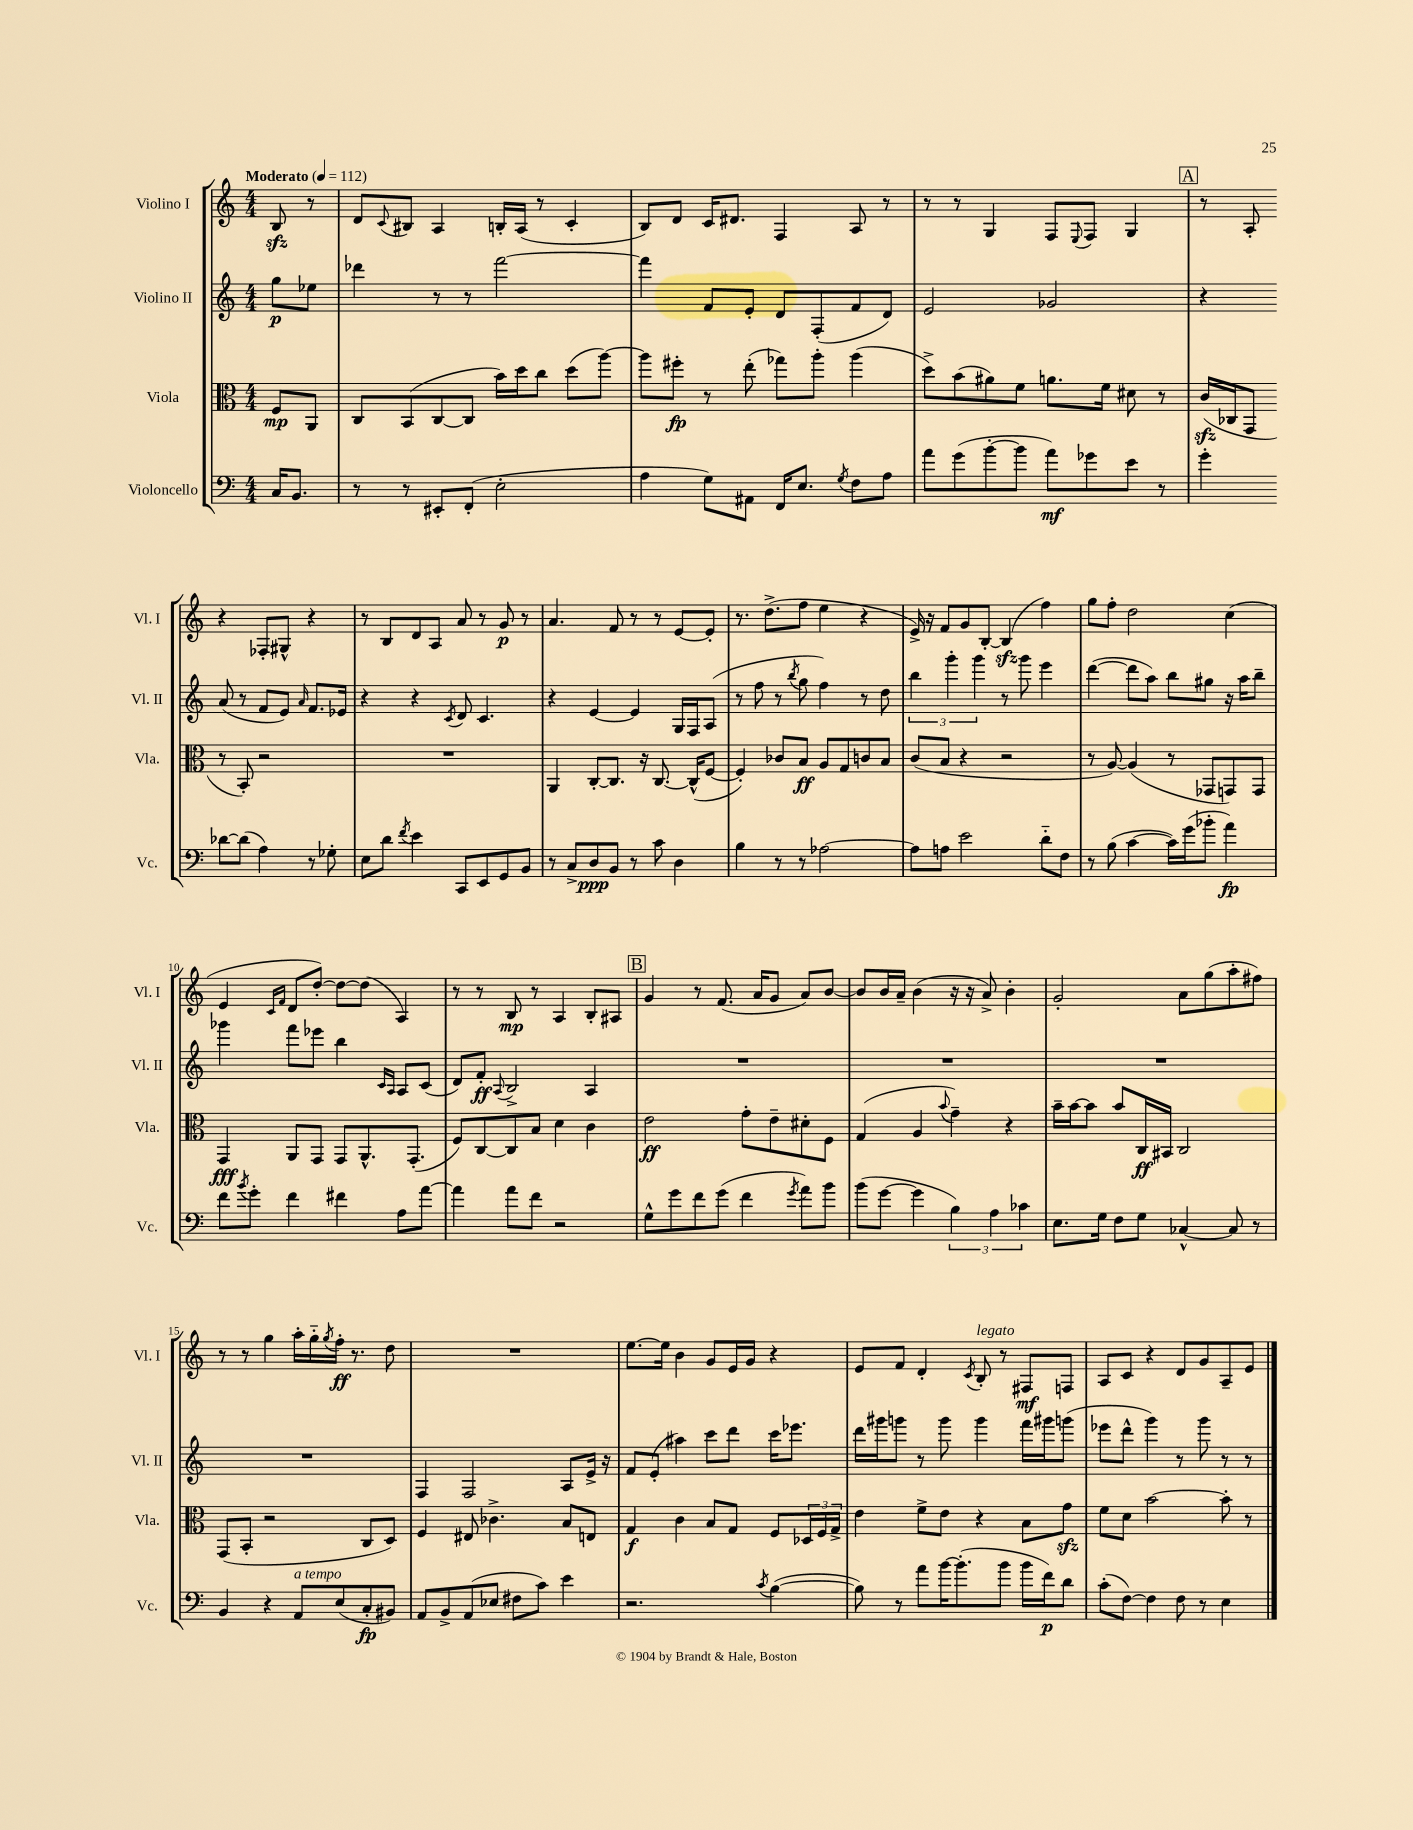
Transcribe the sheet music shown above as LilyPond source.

<<
\new StaffGroup <<
\new Staff = "s0" \with { instrumentName = "Violino I" shortInstrumentName = "Vl. I" } {
    \clef treble \key c \major \numericTimeSignature \time 4/4 \partial 4 \tempo "Moderato" 4 = 112
    b8\sfz r8 |
    d'8 \appoggiatura { c'8 } bis8 a4 b16-. a16( r8 c'4-. |
    b8) d'8 c'16 dis'8. f4 a8 r8 |
    r8 r8 g4 f8 \appoggiatura { e8 } f8 g4 |
    \mark \markup { \box "A" } r8 a8-. r4 fes8-. gis8-^ r4 |
    r8 b8 d'8 a8 a'8 r8 g'8\p r8 |
    a'4. f'8 r8 r8 e'8~ e'8-. |
    r8. d''8.->( f''8 e''4 r4 |
    e'16->) r16 f'8 g'8 b8~-. b4\sfz( f''4) |
    g''8 f''8-. d''2 c''4( |
    e'4 \grace { c'16 f'16 } d'8 d''8~-.) d''8~ d''8( a4) |
    r8 r8 b8\mp r8 a4 b8-. ais8 |
    \mark \markup { \box "B" } g'4 r8 f'8.( a'16 g'8 a'8) b'8~ |
    b'8 b'16 a'16-- b'4( r16 r16 a'8->) b'4-. |
    g'2-. a'8 g''8( a''8-. fis''8) |
    r8 r8 g''4 a''16-. g''16-_ \acciaccatura { g''8 } f''16-.\ff r8. d''8 |
    R1 |
    e''8.~ e''16 b'4 g'8 e'16 g'16 r4 |
    e'8 f'8 d'4-. \acciaccatura { c'8 } b8-.^\markup { \italic "legato" } r8 fis8\mf f8 |
    a8 c'8 r4 d'8 g'8 a8-- e'8 \bar "|." |
}
\new Staff = "s1" \with { instrumentName = "Violino II" shortInstrumentName = "Vl. II" } {
    \clef treble \key c \major \numericTimeSignature \time 4/4 \partial 4
    g''8\p ees''8 |
    des'''4 r8 r8 f'''2~ |
    f'''4 f'8 e'8-. d'8 f8-.( f'8 d'8) |
    e'2 ges'2 |
    \mark \markup { \box "A" } r4 a'8( r8 f'8 e'8) \grace { a'16 } f'8. ees'16 |
    r4 r4 \acciaccatura { c'8 } d'8 c'4. |
    r4 e'4~ e'4 g16 f16 a8( |
    r8 f''8 r8 \acciaccatura { b''8 } g''8 f''4) r8 d''8 |
    \tuplet 3/2 { b''4 g'''4-. g'''4 } r8 g'''8 e'''4 |
    d'''4~( d'''8 a''8) b''8 gis''8 r16 a''16 b''8-- |
    ges'''4 f'''8 ees'''8 b''4 \grace { c'16 a16 } a8 c'8( |
    d'8) f'8-.\ff \appoggiatura { a8 } b2-> a4 |
    \mark \markup { \box "B" } R1 |
    R1 |
    R1 |
    R1 |
    f4 f2 a8 e'16-> r16 |
    f'8 e'8-.( ais''4) c'''8 d'''8 c'''16 ees'''8. |
    d'''16 gis'''16 g'''8 r8 g'''8 g'''4 f'''16 gis'''16 g'''8( |
    ees'''8 d'''8-^ g'''4) r8 g'''8 r8 r8 \bar "|." |
}
\new Staff = "s2" \with { instrumentName = "Viola" shortInstrumentName = "Vla." } {
    \clef alto \key c \major \numericTimeSignature \time 4/4 \partial 4
    f8\mp a,8 |
    c8 b,8( c8~ c8 b'16) d''16 c''8 d''8( a''8~) |
    a''8 fis''8-.\fp r8 e''8-.( ges''8) a''8-. a''4( |
    d''8->) b'8( ais'8) f'8 a'8. f'16 dis'8 r8 |
    \mark \markup { \box "A" } c'16\sfz( ces16 g,8 r8 b,8-.) r2 |
    R1 |
    a,4 c8~-. c8. r16 c8.~ c16-^( f8~ |
    f4-.) ces'8 b8\ff a8 g8 c'8 b8 |
    c'8( b8 r4 r2 |
    r8 a8~) a4( r8 ges,8 g,8) g,8 |
    g,4\fff a,8 g,8 g,8 a,8.-^ g,8.-.( |
    f8) c8~ c8 b8 d'4 c'4 |
    \mark \markup { \box "B" } e'2\ff g'8-. e'8-- dis'8-. f8 |
    g4( a4 \appoggiatura { b'8 } g'4--) r4 |
    b'16-- b'16~ b'8 b'8 c16\ff bis,16 c2 |
    g,8( b,8-. r2 c8 d8) |
    f4 eis8 ces'4.-> b8 e8 |
    g4\f c'4 b8 g8 f8 \tuplet 3/2 { des16 f16 g16-> } |
    e'4 f'8-> e'8 r4 b8 g'8\sfz |
    f'8 d'8 b'2~ b'8-. r8 \bar "|." |
}
\new Staff = "s3" \with { instrumentName = "Violoncello" shortInstrumentName = "Vc." } {
    \clef bass \key c \major \numericTimeSignature \time 4/4 \partial 4
    c16 b,8. |
    r8 r8 eis,8-. f,8-.( e2-. |
    a4 g8) ais,8 f,16 e8. \acciaccatura { g8 } f8 a8 |
    a'8 g'8( b'8~-. b'8 a'8\mf) ges'8 e'8 r8 |
    \mark \markup { \box "A" } g'4-. des'8~ des'8( a4) r8 ges8-. |
    e8 d'8 \acciaccatura { f'8 } e'4 c,8 e,8 g,8 b,8 |
    r8 c8-> d8\ppp b,8 r8 c'8 d4 |
    b4 r8 r8 aes2~ |
    aes8 a8 e'2 d'8-_ f8 |
    r8 b8( c'4~ c'16) g'16( bes'8-. a'4\fp) |
    f'8 \acciaccatura { b'8 } g'8-. f'4 fis'4 a8 a'8~ |
    a'4 a'8 f'8 r2 |
    \mark \markup { \box "B" } g8-^ g'8 f'8 g'8( f'4 \acciaccatura { g'8 } a'8) b'8 |
    b'8( g'8~ g'4 \tuplet 3/2 { b4) a4 ces'4 } |
    e8. g16 f8 g8 ces4~-^ ces8 r8 |
    b,4 r4 a,8^\markup { \italic "a tempo" } e8( c8-.\fp bis,8) |
    a,8 b,8-> a,8( ees8 fis8 c'8) e'4 |
    r2. \acciaccatura { c'8 } b4~( |
    b8) r8 a'8 b'16~ b'8.-.( b'8 b'16 f'16\p) d'8 |
    c'8-.( f8~) f4 f8 r8 e4 \bar "|." |
}
>>
>>
